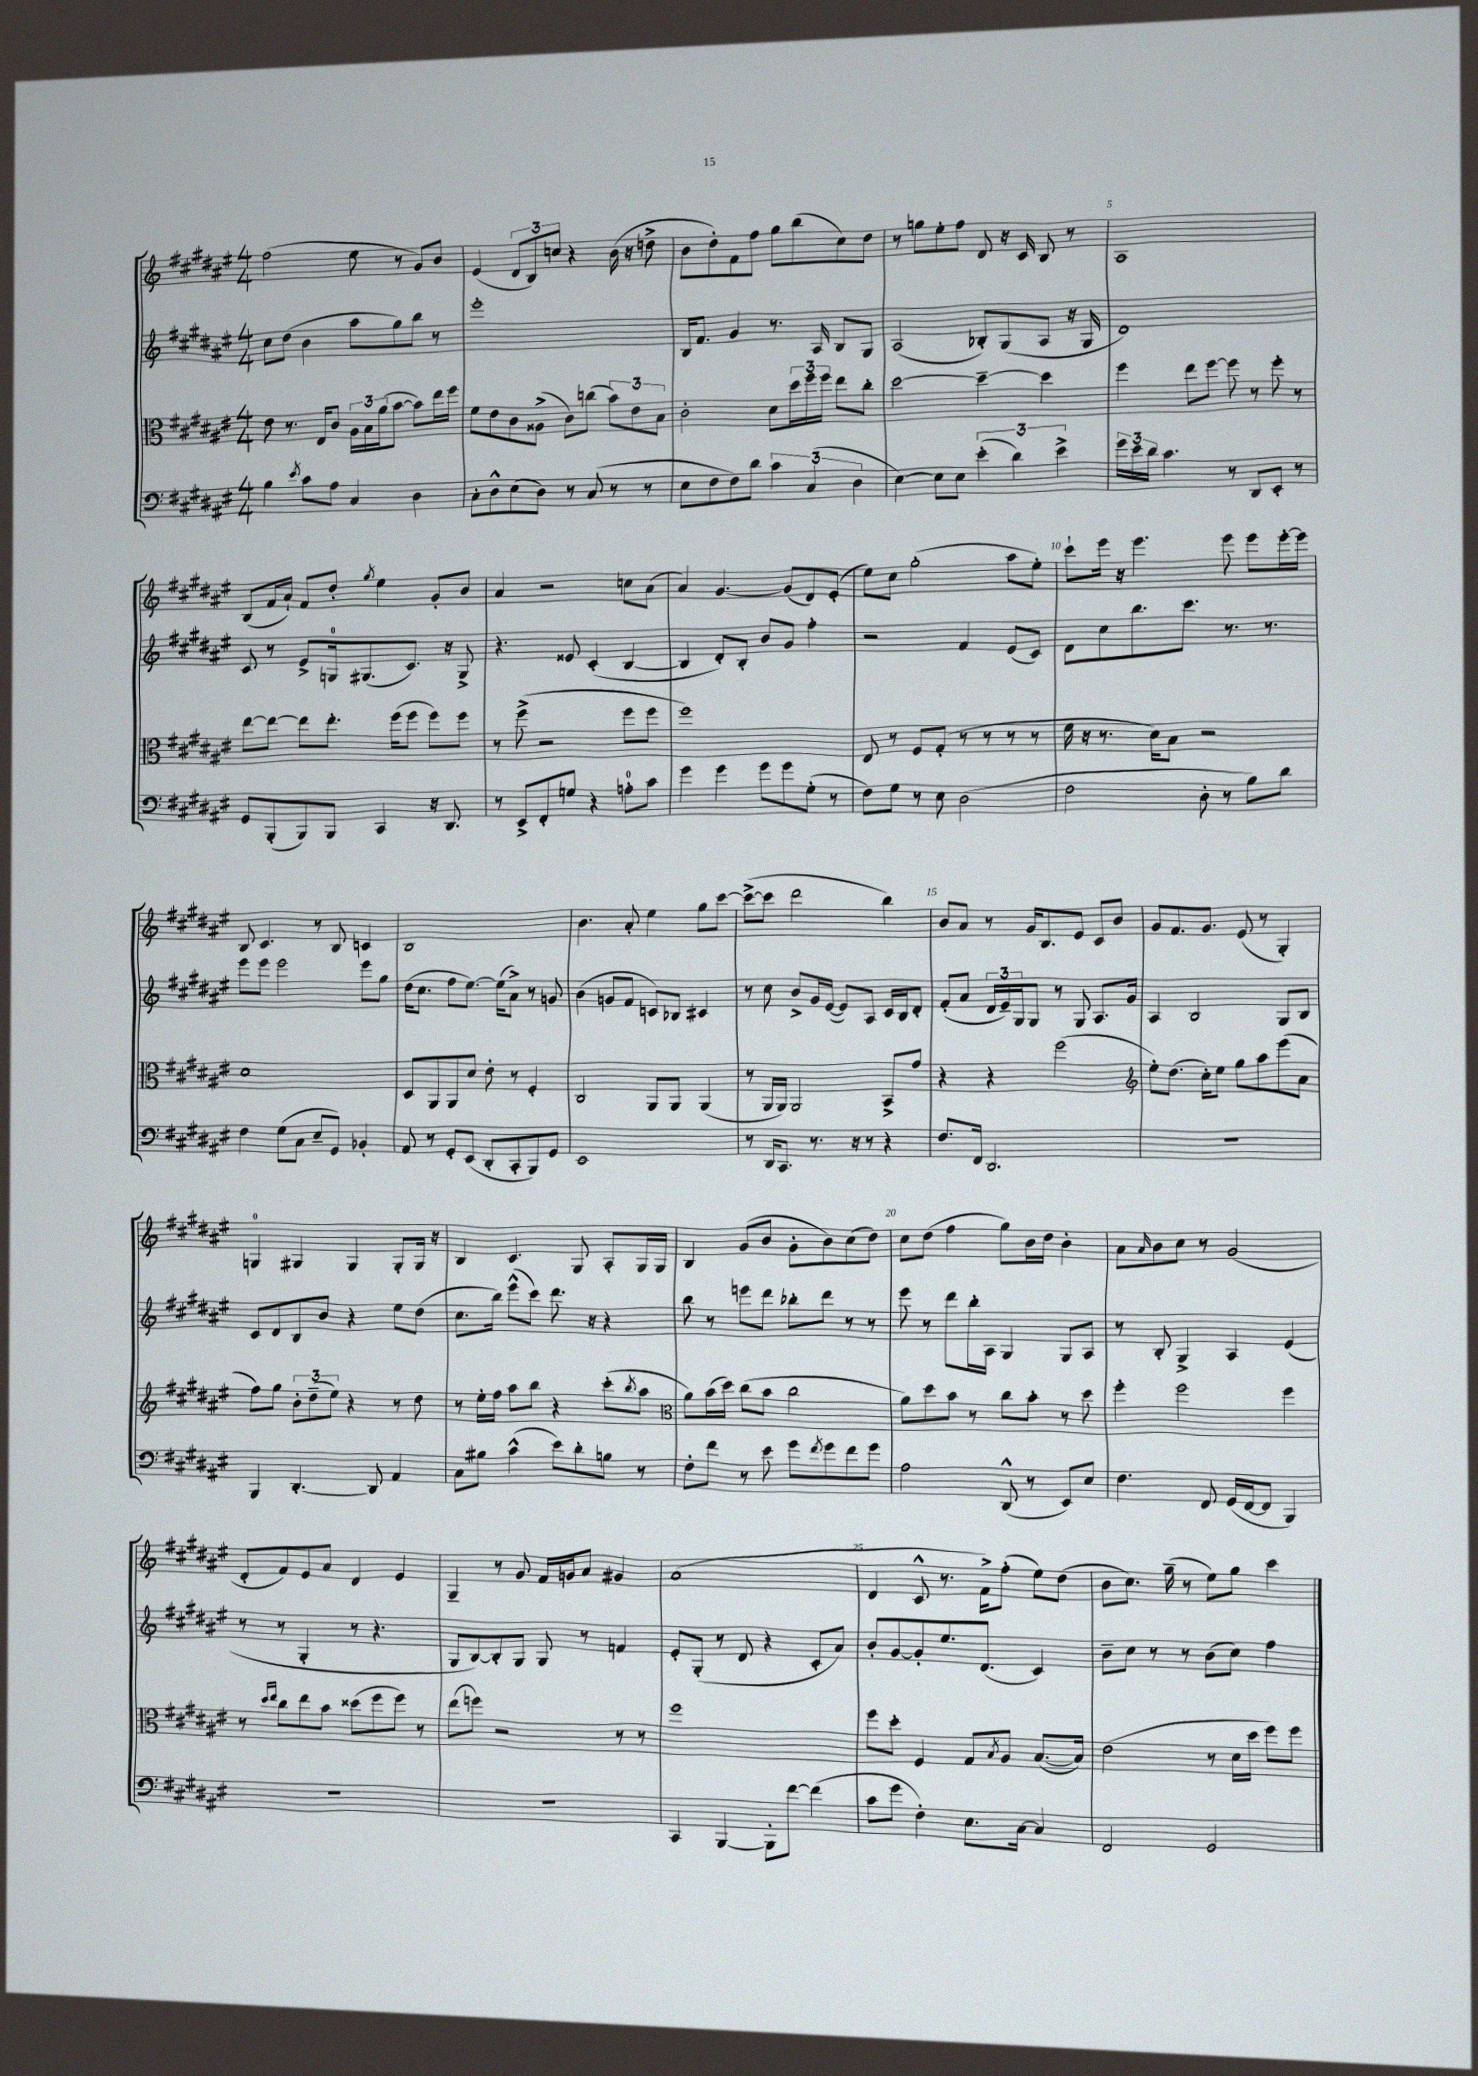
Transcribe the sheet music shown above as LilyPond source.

<<
\new StaffGroup <<
\new Staff = "s0" {
    \clef treble \key fis \major \numericTimeSignature \time 4/4
    fis''2( eis''8 r8 gis'8) b'8 |
    eis'4( \tuplet 3/2 { dis'8 b8) c''8 } r4 b'16( r16 d''8-> |
    b'8 dis''8-.) fis'8 fis''8 gis''8 b''8( cis''8) dis''8 |
    r8 g''8 eis''8-. fis''8 dis'8 r16 cis'16 b8 r8 |
    ais1 |
    b8( fis'16 ais'16-!) fis'8 dis''8-. \acciaccatura { gis''8 } eis''4 gis'8-. b'8 |
    ais'4 r2 c''8 ais'8( |
    ais'4) gis'4.~ gis'8( dis'8) eis'8-.( |
    eis''8) cis''8 gis''2-.( ais''8 eis''8-.) |
    cis'''8-! eis'''16 r16 eis'''4. eis'''8 eis'''8 eis'''16~-. eis'''16 |
    b8 cis'4. r8 b8 c'4 |
    b1 |
    b'4. ais'8-. eis''4 gis''8 cis'''8~ |
    cis'''8~->( cis'''8 dis'''2 b''4) |
    b'8 ais'8 r8 gis'16 b8. eis'8 cis'8 b'8 |
    gis'8 fis'8. gis'8. eis'8( r8 gis4-.) |
    g4-0 gis4 gis4 gis8-. gis16 r16 |
    b4 cis'4. gis8 ais8-. gis16 gis16 |
    b4 gis'8( b'8 gis'8-. b'8) cis''8( dis''8) |
    cis''8 dis''8( fis''4 gis''8) b'16 dis''16 b'4-. |
    ais'8 \grace { ais'16 } b'8 cis''8 r8 gis'2( |
    dis'8-. fis'8) eis'8 ais'8 dis'4 eis'4 |
    gis4-- r8 gis'8 fis'16 g'16 ais'8 gis'4 |
    ais'1( |
    dis'4 cis'8-^ r8. fis'16->) fis''8-.( eis''8) dis''8( |
    b'8 cis''8.) gis''16--( r8 eis''8) gis''8 cis'''4 \bar "|." |
}
\new Staff = "s1" {
    \clef treble \key fis \major \numericTimeSignature \time 4/4
    cis''8 dis''8( b'4 ais''8 gis''8) b''8 r8 |
    eis'''1-. |
    b16 fis'8. gis'4 r8. ais16 b8 gis8 |
    ais2( bes8-.) gis8( ais8 r16 gis16 |
    dis'1) |
    cis'8 r8 eis'8-> g16-0 gis8.( cis'8.) r16 gis8-> |
    r4. eisis'8 cis'4-.( b4~ |
    b4 dis'8-.) b8-. b'8 gis'8 fis''4-. |
    r2 fis'4 eis'8( cis'8) |
    dis'8 cis''8 b''8. cis'''8. r8. r8. |
    eis'''8 eis'''8 eis'''2 eis'''8 gis''8 |
    dis''16( cis''8. fis''8 eis''8.~) eis''16( ais'8->) r8 g'8 |
    b'4( g'8 fis'8 c'8) bes8 cis'4 |
    r8 cis''8 b'8-> gis'16 eis'16~( eis'8) ais8 cis'16 b16 dis'8-. |
    fis'8-.( ais'8 \tuplet 3/2 { dis'16 eis'16--) gis16 } gis8 r8 gis8 ais8. gis'16 |
    ais4 b2 gis8 b8 |
    cis'8 dis'8 b8 b'8 r4 eis''8 dis''8( |
    cis''8. b''16) eis'''8-^( cis'''8) dis'''8. r16 r4 |
    b''8 r8 e'''8 dis'''8 bes''8-. dis'''8 r8 r8 |
    eis'''8 r8 dis'''8 b''16-. ais16 gis4 gis8 ais8 |
    r8 b8-. gis4-> ais4 eis'4( |
    r8 r8 gis4-. r8 r4. |
    gis8 b8~) b8-. gis8 gis8 r8 f'4 |
    eis'8-. gis8-.( r8 dis'8 r4 cis'8-. ais'8) |
    b'8-. gis'8~ gis'8-. eis''8. dis'8.( cis'4) |
    b'8-- cis''8 r8 r8 b'8( cis''8) fis''4 \bar "|." |
}
\new Staff = "s2" {
    \clef alto \key fis \major \numericTimeSignature \time 4/4
    eis'8 r8. eis16 cis'8 \tuplet 3/2 { ais16 b16 ais'16( } b'8~ b'8) eis''16 fis''16 |
    fis'8 eis'8 cis'8 aisis8->( cis'8) c''8( \tuplet 3/2 { b'8) eis'8 b8 } |
    cis'2-. dis'8 \tuplet 3/2 { dis''16 fis''16 fis''16 } eis''8 cis''8-. |
    dis''2~ dis''4~-- dis''4 |
    fis''4 eis''8 fis''8~ fis''8 r8 fis''8-. r8 |
    eis''8~ eis''8~ eis''8 eis''8.-. fis''16( fis''8 fis''8) fis''8 |
    r8 fis''8->( r2 fis''8 fis''8 |
    fis''1) |
    eis8 r8 fis8 gis8-.( r8 r8 r8 r8 |
    fis'16 r16 r8. dis'16) b8 r2 |
    dis'1 |
    dis8 ais,8 ais,8 dis'8 eis'8-. r8 fis4-. |
    cis2 ais,8 ais,8 ais,4( |
    r8 ais,16 ais,16) ais,2 b,8-> gis'8 |
    r4 r4 fis''2( |
    \clef treble eis''8-.) dis''8.( cis''16-.) eis''8 gis''8 ais''8 eis'''8( ais'8 |
    fis''8) gis''8 \tuplet 3/2 { b'8-. dis''8--( eis''8) } r4 r8 dis''8 |
    r8 eis''16-. fis''16 ais''8 b''8 r4 cis'''8-.( \acciaccatura { b''8 } ais''8 |
    \clef alto ais'8) b'16( dis''16) cis''8( b'8 cis''2 |
    ais'8) dis''8 b'8 r8 cis''8 b'8-. r8 dis''8 |
    fis''4-. fis''2 fis''4 |
    r8 \grace { dis''16 eis''16 } cis''8 eis''8 b'8 disis''8( fis''8 fis''8) r8 |
    eis''8( f''8) r2 r8 r8 |
    fis''1 |
    fis''8 dis''8-. fis4 gis8 \acciaccatura { b8 } ais8 b8.~( b16) |
    eis'2( r8 dis'16 dis''16 fis''8) fis''8 \bar "|." |
}
\new Staff = "s3" {
    \clef bass \key fis \major \numericTimeSignature \time 4/4
    b4 \acciaccatura { eis'8 } cis'8 ais8 cis4 dis4 |
    cis8-. dis8-^ eis8( dis8) r8 cis8( r8 r8 |
    eis8 fis8 fis8) dis'8 \tuplet 3/2 { cis'4 cis4( dis4 } |
    eis4~) eis8 eis8 \tuplet 3/2 { eis'4-.( dis'4) eis'4-> } |
    \tuplet 3/2 { gis'16 eis'16 dis'16 } cis'4. r8 dis,8 eis,8-. r8 |
    gis,8 b,,8-.( b,,8) b,,8 cis,4 r16 dis,8. |
    r8 eis,8-> fis,8-. g8 r4 a8-0-. cis'8 |
    gis'4 gis'4 gis'8 gis'8 gis8-.( r8 |
    fis8) gis8 r8 eis8 dis2( |
    fis2 dis8-. r8 b8) dis'8 |
    fis4 gis8( cis8 eis8-- gis,8) bes,4-. |
    ais,8 r8 gis,8-. eis,8( dis,8-. cis,8-. b,,8) gis,8 |
    eis,1 |
    r8 dis,16 cis,8. r8. r16 r8 r4 |
    fis8. fis,16 dis,2. |
    R1 |
    b,,4 dis,4.~-. dis,8 ais,4 |
    cis8 bis8 cis'4-^( eis'8) dis'8-. b8 r8 |
    fis8-. fis'8 r8 eis'8 gis'8 \acciaccatura { fis'8 } gis'8 fis'8 gis'8 |
    ais2 dis,8-^( r8 eis,8) eis8 |
    fis4. fis,8 gis,16( fis,16~ fis,8 b,,4) |
    r1 |
    r1 |
    cis,4 b,,4~ b,,8-. fis'8~ fis'4( |
    cis'8 gis'8 fis4-.) eis8. cis16~ cis4 |
    fis,2 gis,2 \bar "|." |
}
>>
>>
\layout { \context { \Score \override BarNumber.break-visibility = ##(#f #t #t) barNumberVisibility = #(every-nth-bar-number-visible 5) } }
